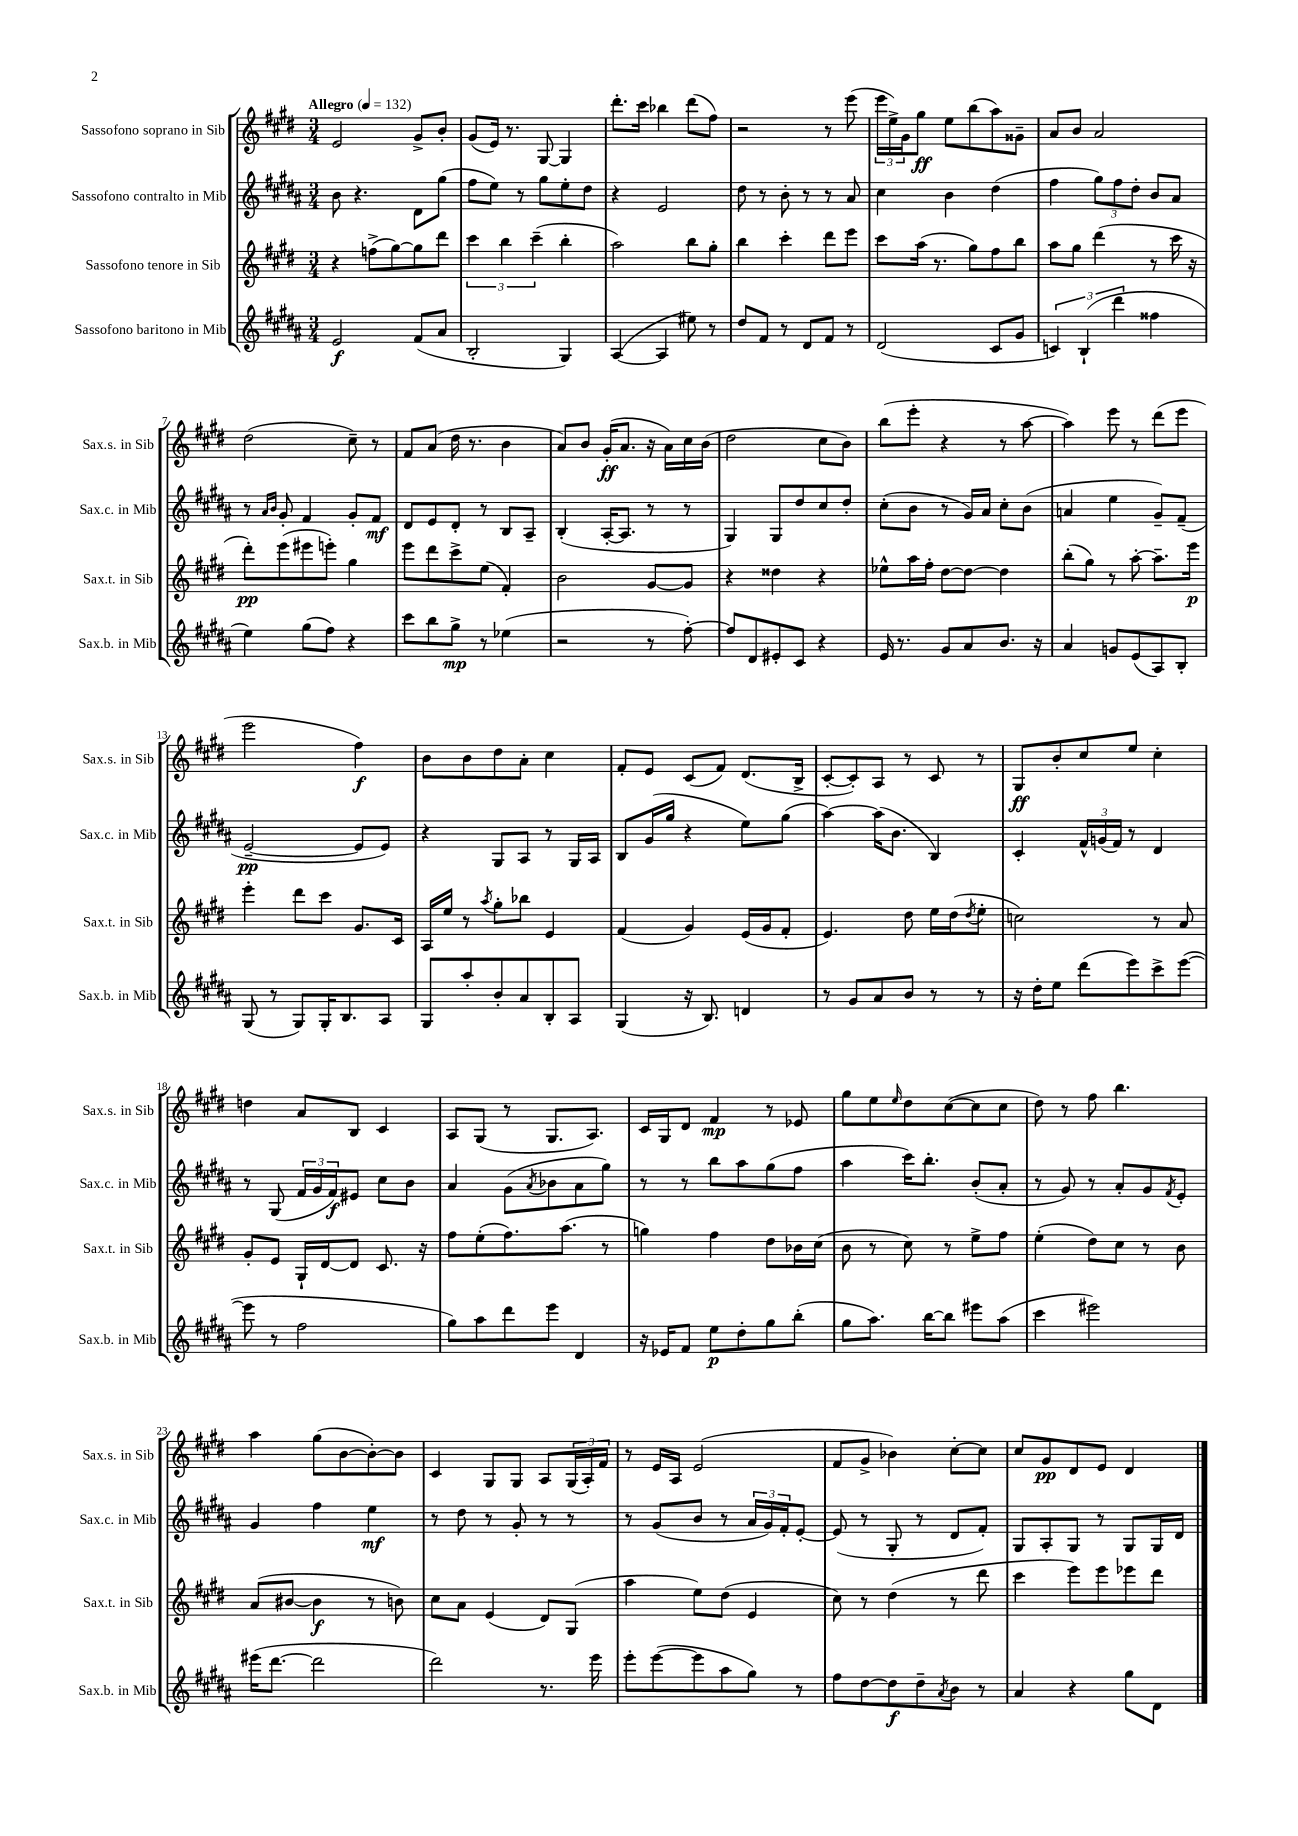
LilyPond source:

<<
\new StaffGroup <<
\new Staff = "s0" \with { instrumentName = "Sassofono soprano in Sib" shortInstrumentName = "Sax.s. in Sib" } {
    \clef treble \key e \major \numericTimeSignature \time 3/4 \tempo "Allegro" 4 = 132
    e'2 gis'8-> b'8-. |
    gis'8( e'16) r8. gis8~ gis4 |
    dis'''8.-. cis'''16 bes''4 dis'''8( fis''8) |
    r2 r8 e'''8( |
    \tuplet 3/2 { e'''16 e''16->) gis'16 } gis''8\ff e''8 b''8( a''8) gisis'8-- |
    a'8 b'8 a'2 |
    dis''2( cis''8--) r8 |
    fis'8 a'8( dis''16 r8. b'4 |
    a'8) b'8 gis'16-.\ff( a'8. r16 a'16) cis''16 b'16( |
    dis''2 cis''8 b'8) |
    b''8( e'''8-. r4 r8 a''8~ |
    a''4) e'''8 r8 dis'''8( e'''8 |
    e'''2 fis''4\f) |
    b'8 b'8 dis''8 a'8-. cis''4 |
    fis'8-. e'8 cis'8( fis'8) dis'8.( b16-> |
    cis'8~-. cis'8-.) a8 r8 cis'8 r8 |
    gis8\ff b'8-. cis''8 e''8 cis''4-. |
    d''4 a'8 b8 cis'4 |
    a8 gis8( r8 gis8. a8.) |
    cis'16 gis16 dis'8 fis'4\mp r8 ees'8 |
    gis''8 e''8 \grace { e''16 } dis''8 cis''8~( cis''8 cis''8 |
    dis''8) r8 fis''8 b''4. |
    a''4 gis''8( b'8~ b'8~-.) b'8 |
    cis'4 gis8 gis8 a8 \tuplet 3/2 { gis16( a16-.) fis'16 } |
    r8 e'16 a16 e'2( |
    fis'8 gis'8-> bes'4) cis''8~-. cis''8 |
    cis''8 gis'8\pp dis'8 e'8 dis'4 \bar "|." |
}
\new Staff = "s1" \with { instrumentName = "Sassofono contralto in Mib" shortInstrumentName = "Sax.c. in Mib" } {
    \clef treble \key b \major \numericTimeSignature \time 3/4
    b'8 r4. dis'8 gis''8( |
    fis''8 e''8) r8 gis''8 e''8-. dis''8 |
    r4 e'2 |
    dis''8 r8 b'8-. r8 r8 ais'8 |
    cis''4 b'4 dis''4( |
    fis''4 \tuplet 3/2 { gis''8) fis''8 dis''8-. } b'8 ais'8 |
    r8 \grace { ais'16 b'16 } gis'8-. fis'4 gis'8-. fis'8\mf |
    dis'8 e'8 dis'8-. r8 b8 ais8-- |
    b4-.( ais16~-. ais8. r8 r8 |
    gis4) gis8 dis''8 cis''8 dis''8-. |
    cis''8-.( b'8 r8 gis'16) ais'16 cis''8-. b'8( |
    a'4 e''4 gis'8--) fis'8--( |
    e'2~--\pp e'8 e'8) |
    r4 gis8 ais8 r8 gis16 ais16 |
    b8 gis'16( gis''16 r4 e''8) gis''8( |
    ais''4~) ais''16( b'8. b4) |
    cis'4-. \tuplet 3/2 { fis'16-^ g'16( fis'16) } r8 dis'4 |
    r8 gis8( \tuplet 3/2 { fis'16 gis'16 fis'16\f) } eis'8 cis''8 b'8 |
    ais'4 gis'8( \acciaccatura { ais'8 } bes'8 ais'8 gis''8) |
    r8 r8 b''8 ais''8 gis''8( fis''8 |
    ais''4 cis'''16) b''8.-. b'8-.( ais'8-. |
    r8 gis'8) r8 ais'8-. gis'8 \acciaccatura { fis'8 } e'8-. |
    gis'4 fis''4 e''4\mf |
    r8 dis''8 r8 gis'8-. r8 r8 |
    r8 gis'8( b'8 r8 \tuplet 3/2 { ais'16 gis'16) fis'16-. } e'8~-. |
    e'8( r8 gis8-. r8 dis'8 fis'8-.) |
    gis8 ais8-. gis8 r8 gis8 gis16 dis'16 \bar "|." |
}
\new Staff = "s2" \with { instrumentName = "Sassofono tenore in Sib" shortInstrumentName = "Sax.t. in Sib" } {
    \clef treble \key e \major \numericTimeSignature \time 3/4
    r4 f''8->( gis''8~) gis''8 dis'''8 |
    \tuplet 3/2 { cis'''4 b''4 cis'''4--( } b''4-. |
    a''2) b''8 gis''8-. |
    b''4 cis'''4-. dis'''8 e'''8 |
    cis'''8 a''16( r8. gis''8) fis''8 b''8 |
    a''8 gis''8 dis'''4( r8 cis'''16 r16 |
    dis'''8-.\pp) e'''8( eis'''8 e'''8-.) gis''4 |
    e'''8 dis'''8 cis'''8-> e''8( fis'4-.) |
    b'2 gis'8~ gis'8 |
    r4 disis''4 r4 |
    ees''8-^ a''16 fis''16-. dis''8~ dis''8~ dis''4 |
    b''8-.( gis''8) r8 a''8~-. a''8.-- e'''16\p |
    e'''4-. dis'''8 cis'''8 gis'8. cis'16 |
    a16 e''16 r8 \acciaccatura { a''8 } gis''8-. bes''8 e'4 |
    fis'4( gis'4) e'16( gis'16 fis'8-. |
    e'4.) dis''8 e''16 dis''16( \acciaccatura { dis''8 } e''8-. |
    c''2) r8 a'8 |
    gis'8-. e'8 gis16-! dis'16~ dis'8 cis'8. r16 |
    fis''8 e''8-.( fis''8.) a''8.( r8 |
    g''4) fis''4 dis''8 bes'16 cis''16( |
    b'8 r8 cis''8) r8 e''8-> fis''8 |
    e''4-.( dis''8) cis''8 r8 b'8 |
    a'8( bis'8~ bis'4\f r8 b'8) |
    cis''8 a'8 e'4( dis'8) gis8( |
    a''4 e''8) dis''8( e'4 |
    cis''8) r8 dis''4( r8 dis'''8 |
    cis'''4 e'''8) e'''8 ees'''8 dis'''8 \bar "|." |
}
\new Staff = "s3" \with { instrumentName = "Sassofono baritono in Mib" shortInstrumentName = "Sax.b. in Mib" } {
    \clef treble \key b \major \numericTimeSignature \time 3/4
    e'2\f fis'8( ais'8 |
    b2-. gis4) |
    ais4~( ais4 eis''8) r8 |
    dis''8 fis'8 r8 dis'8 fis'8 r8 |
    dis'2( cis'8 gis'8 |
    \tuplet 3/2 { c'4) b4-!( dis'''4 } fisis''4 |
    e''4) gis''8( fis''8) r4 |
    cis'''8 b''8 gis''8->\mp r8 ees''4( |
    r2 r8 fis''8~-.) |
    fis''8 dis'8 eis'8-. cis'8 r4 |
    e'16 r8. gis'8 ais'8 b'8. r16 |
    ais'4 g'8 e'8( ais8) b8-. |
    gis8( r8 gis8) gis16-. b8. ais8 |
    gis8 ais''8-. b'8-. ais'8 b8-. ais8 |
    gis4( r16 b8.) d'4 |
    r8 gis'8 ais'8 b'8 r8 r8 |
    r16 dis''16-. e''8 dis'''8( e'''8) cis'''8-> e'''8~( |
    e'''8 r8 fis''2 |
    gis''8) ais''8 dis'''8 e'''8 dis'4 |
    r16 ees'16 fis'8 e''8\p dis''8-. gis''8 b''8-.( |
    gis''8 ais''8.) b''16~ b''8 eis'''8 ais''8( |
    cis'''4 eis'''2) |
    eis'''16( dis'''8.~ dis'''2 |
    dis'''2) r8. e'''16 |
    e'''8-. e'''8~( e'''8 ais''8 gis''8) r8 |
    fis''8 dis''8~ dis''8\f dis''8-- \acciaccatura { ais'8 } b'8 r8 |
    ais'4 r4 gis''8 dis'8 \bar "|." |
}
>>
>>
